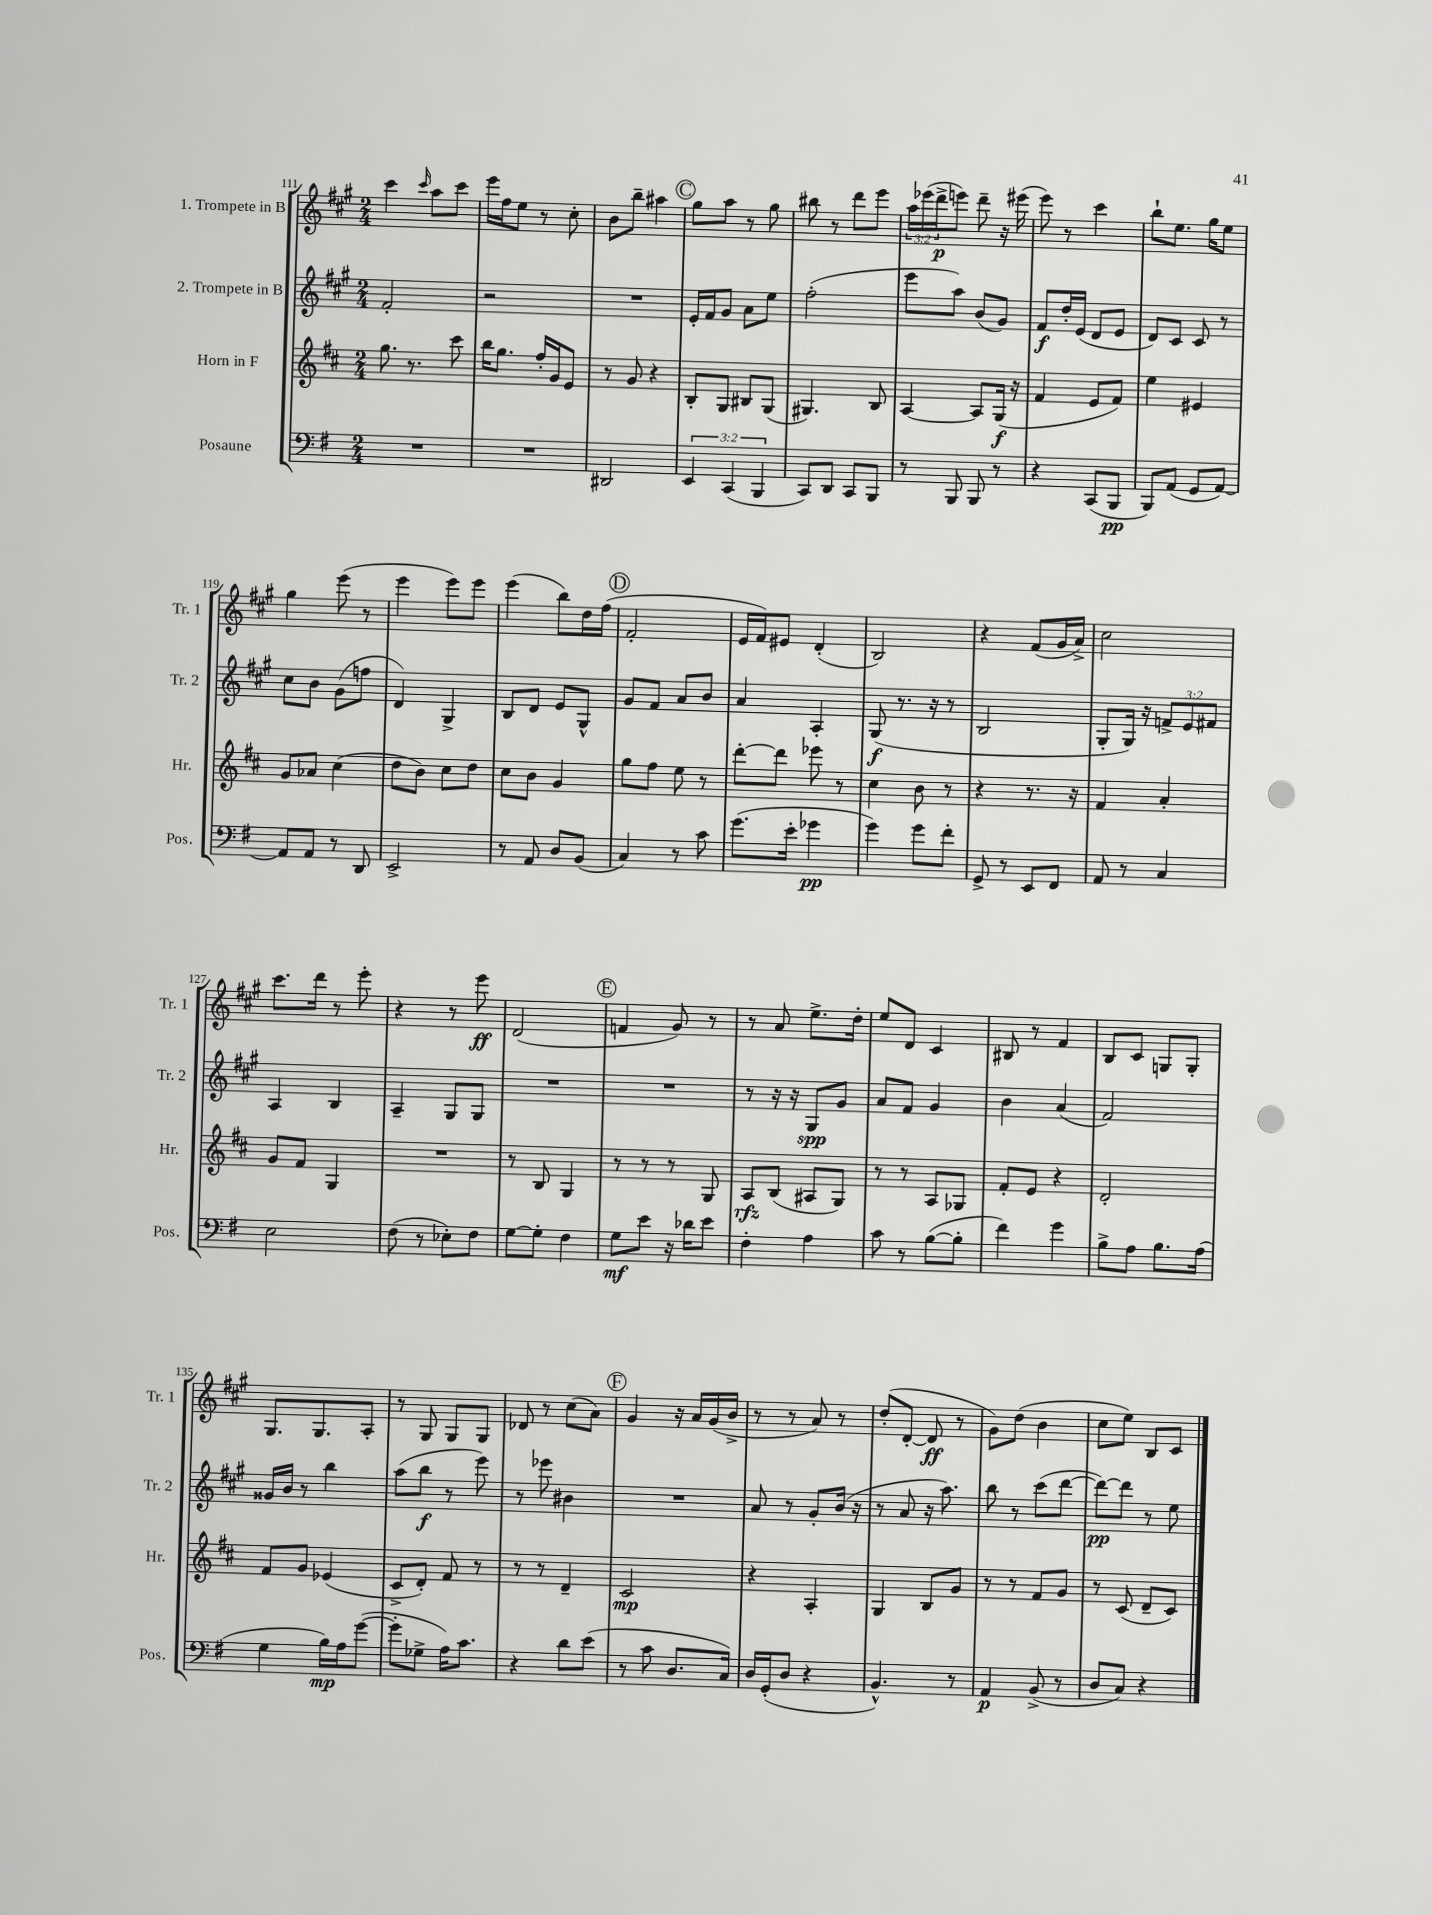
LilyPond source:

<<
\new StaffGroup <<
\new Staff = "s0" \with { instrumentName = "1. Trompete in B" shortInstrumentName = "Tr. 1" } {
    \clef treble \key a \major \numericTimeSignature \time 2/4 \override Staff.TupletNumber.text = #tuplet-number::calc-fraction-text
    cis'''4 \grace { cis'''16 } a''8 cis'''8 |
    e'''16 fis''16 e''8 r8 cis''8-. |
    b'8 b''8-- ais''4 |
    \mark \markup { \circle "C" } gis''8 a''8 r8 gis''8 |
    bis''8 r8 d'''8 e'''8 |
    \tuplet 3/2 { a''16 ees'''16( d'''16->\p } e'''8) d'''8-- r16 eis'''16( |
    e'''8) r8 cis'''4 |
    b''8-! e''8. gis''16 e''8 |
    gis''4 e'''8( r8 |
    e'''4 e'''8) e'''8 |
    e'''4( b''8) d''16 fis''16( |
    \mark \markup { \circle "D" } fis'2-. |
    e'16 fis'16) eis'8 d'4-.( |
    b2) |
    r4 fis'8( gis'16 a'16->) |
    cis''2 |
    cis'''8. d'''16 r8 e'''8-. |
    r4 r8 e'''8\ff |
    d'2( |
    \mark \markup { \circle "E" } f'4 gis'8) r8 |
    r8 a'8 e''8.-> d''16-. |
    e''8 d'8 cis'4 |
    bis8 r8 fis'4 |
    b8 cis'8 g8 g8-. |
    gis8. gis8. a8-. |
    r8 gis8 gis8 gis8 |
    des'8 r8 cis''8( a'8) |
    \mark \markup { \circle "F" } gis'4 r16 a'16 gis'16( b'16-> |
    r8 r8 a'8) r8 |
    d''8-.( d'8~-. d'8\ff r8 |
    gis'8) d''8( b'4 |
    cis''8 e''8) b8 cis'8 \bar "|." |
}
\new Staff = "s1" \with { instrumentName = "2. Trompete in B" shortInstrumentName = "Tr. 2" } {
    \clef treble \key a \major \numericTimeSignature \time 2/4 \override Staff.TupletNumber.text = #tuplet-number::calc-fraction-text
    fis'2-. |
    r2 |
    R2 |
    \mark \markup { \circle "C" } e'16-. fis'16 gis'8 a'8 e''8 |
    fis''2-.( |
    e'''8 a''8) b'8( gis'8) |
    fis'8\f d''16-. e'16( d'8 e'8 |
    d'8) cis'8 cis'8 r8 |
    cis''8 b'8 gis'8( f''8 |
    d'4) gis4-> |
    b8 d'8 e'8 gis8-^ |
    \mark \markup { \circle "D" } gis'8 fis'8 a'8 b'8 |
    a'4 a4-. |
    gis8\f( r8. r16 r8 |
    b2 |
    gis8-. gis16) r16 \tuplet 3/2 { f'8-> e'8 fis'8 } |
    a4 b4 |
    a4-- gis8 gis8 |
    R2 |
    \mark \markup { \circle "E" } R2 |
    r8 r16 r16 gis8\spp gis'8 |
    a'8 fis'8 gis'4 |
    b'4 a'4( |
    fis'2) |
    gisis'16 b'16 r8 b''4 |
    a''8( b''8\f r8 e'''8) |
    r8 ees'''8 bis'4 |
    \mark \markup { \circle "F" } R2 |
    a'8 r8 gis'8-. b'16( r16 |
    r8 a'8 r16 a''8.) |
    b''8 r8 cis'''8( d'''8~ |
    d'''8~\pp) d'''8 r8 e''8 \bar "|." |
}
\new Staff = "s2" \with { instrumentName = "Horn in F" shortInstrumentName = "Hr." } {
    \clef treble \key d \major \numericTimeSignature \time 2/4
    g''8. r8. cis'''8 |
    b''16 g''8. fis''16-. g'16 e'8 |
    r8 g'8 r4 |
    \mark \markup { \circle "C" } b8-. g8 bis8 g8( |
    gis4.) b8 |
    a4~ a8 g16\f( r16 |
    fis'4 e'8 fis'8) |
    e''4 eis'4 |
    g'8 aes'8 cis''4( |
    d''8 b'8) cis''8 d''8 |
    cis''8 b'8 g'4 |
    \mark \markup { \circle "D" } g''8 fis''8 e''8 r8 |
    d'''8~-. d'''8 ees'''8 r8 |
    cis''4 b'8 r8 |
    r4 r8. r16 |
    fis'4 a'4-. |
    g'8 fis'8 g4 |
    R2 |
    r8 b8 g4 |
    \mark \markup { \circle "E" } r8 r8 r8 g8 |
    a8\rfz b8( ais8 g8) |
    r8 r8 a8 ges8 |
    fis'8-. e'8 r4 |
    d'2-. |
    fis'8 g'8 ees'4( |
    cis'8-> d'8-.) fis'8 r8 |
    r8 r8 d'4-- |
    \mark \markup { \circle "F" } cis'2\mp |
    r4 a4-. |
    g4 b8 g'8 |
    r8 r8 fis'8 g'8 |
    r8 cis'8( d'8-- cis'8) \bar "|." |
}
\new Staff = "s3" \with { instrumentName = "Posaune" shortInstrumentName = "Pos." } {
    \clef bass \key g \major \numericTimeSignature \time 2/4 \override Staff.TupletNumber.text = #tuplet-number::calc-fraction-text
    R2 |
    R2 |
    dis,2 |
    \mark \markup { \circle "C" } \tuplet 3/2 { e,4 c,4( b,,4 } |
    c,8) d,8 c,8 b,,8 |
    r8 b,,8 b,,8 r8 |
    r4 c,8( b,,8\pp |
    b,,8) a,8( g,8 a,8~) |
    a,8 a,8 r8 d,8 |
    e,2-> |
    r8 a,8 d8 b,8( |
    \mark \markup { \circle "D" } c4) r8 c'8 |
    g'8.( e'16-. ges'4\pp |
    g'4) g'8 fis'8-. |
    g,8-> r8 e,8 fis,8 |
    a,8 r8 c4 |
    e2 |
    fis8( r8 ees8-.) fis8 |
    g8~ g8-. fis4 |
    \mark \markup { \circle "E" } g8\mf e'8 r16 des'16 e'8 |
    fis4-. a4 |
    c'8 r8 b8~( b8-. |
    fis'4) g'4 |
    b8-> a8 b8. a16( |
    g4 b16\mp) a16 g'8~( |
    g'8-. ges8-> a16) c'8. |
    r4 d'8 e'8( |
    \mark \markup { \circle "F" } r8 c'8 d8. c16) |
    d16 g,16-.( d8 r4 |
    b,4.-^) r8 |
    a,4\p b,8->( r8 |
    d8 c8) r4 \bar "|." |
}
>>
>>
\layout { \context { \Score currentBarNumber = #111 } }
